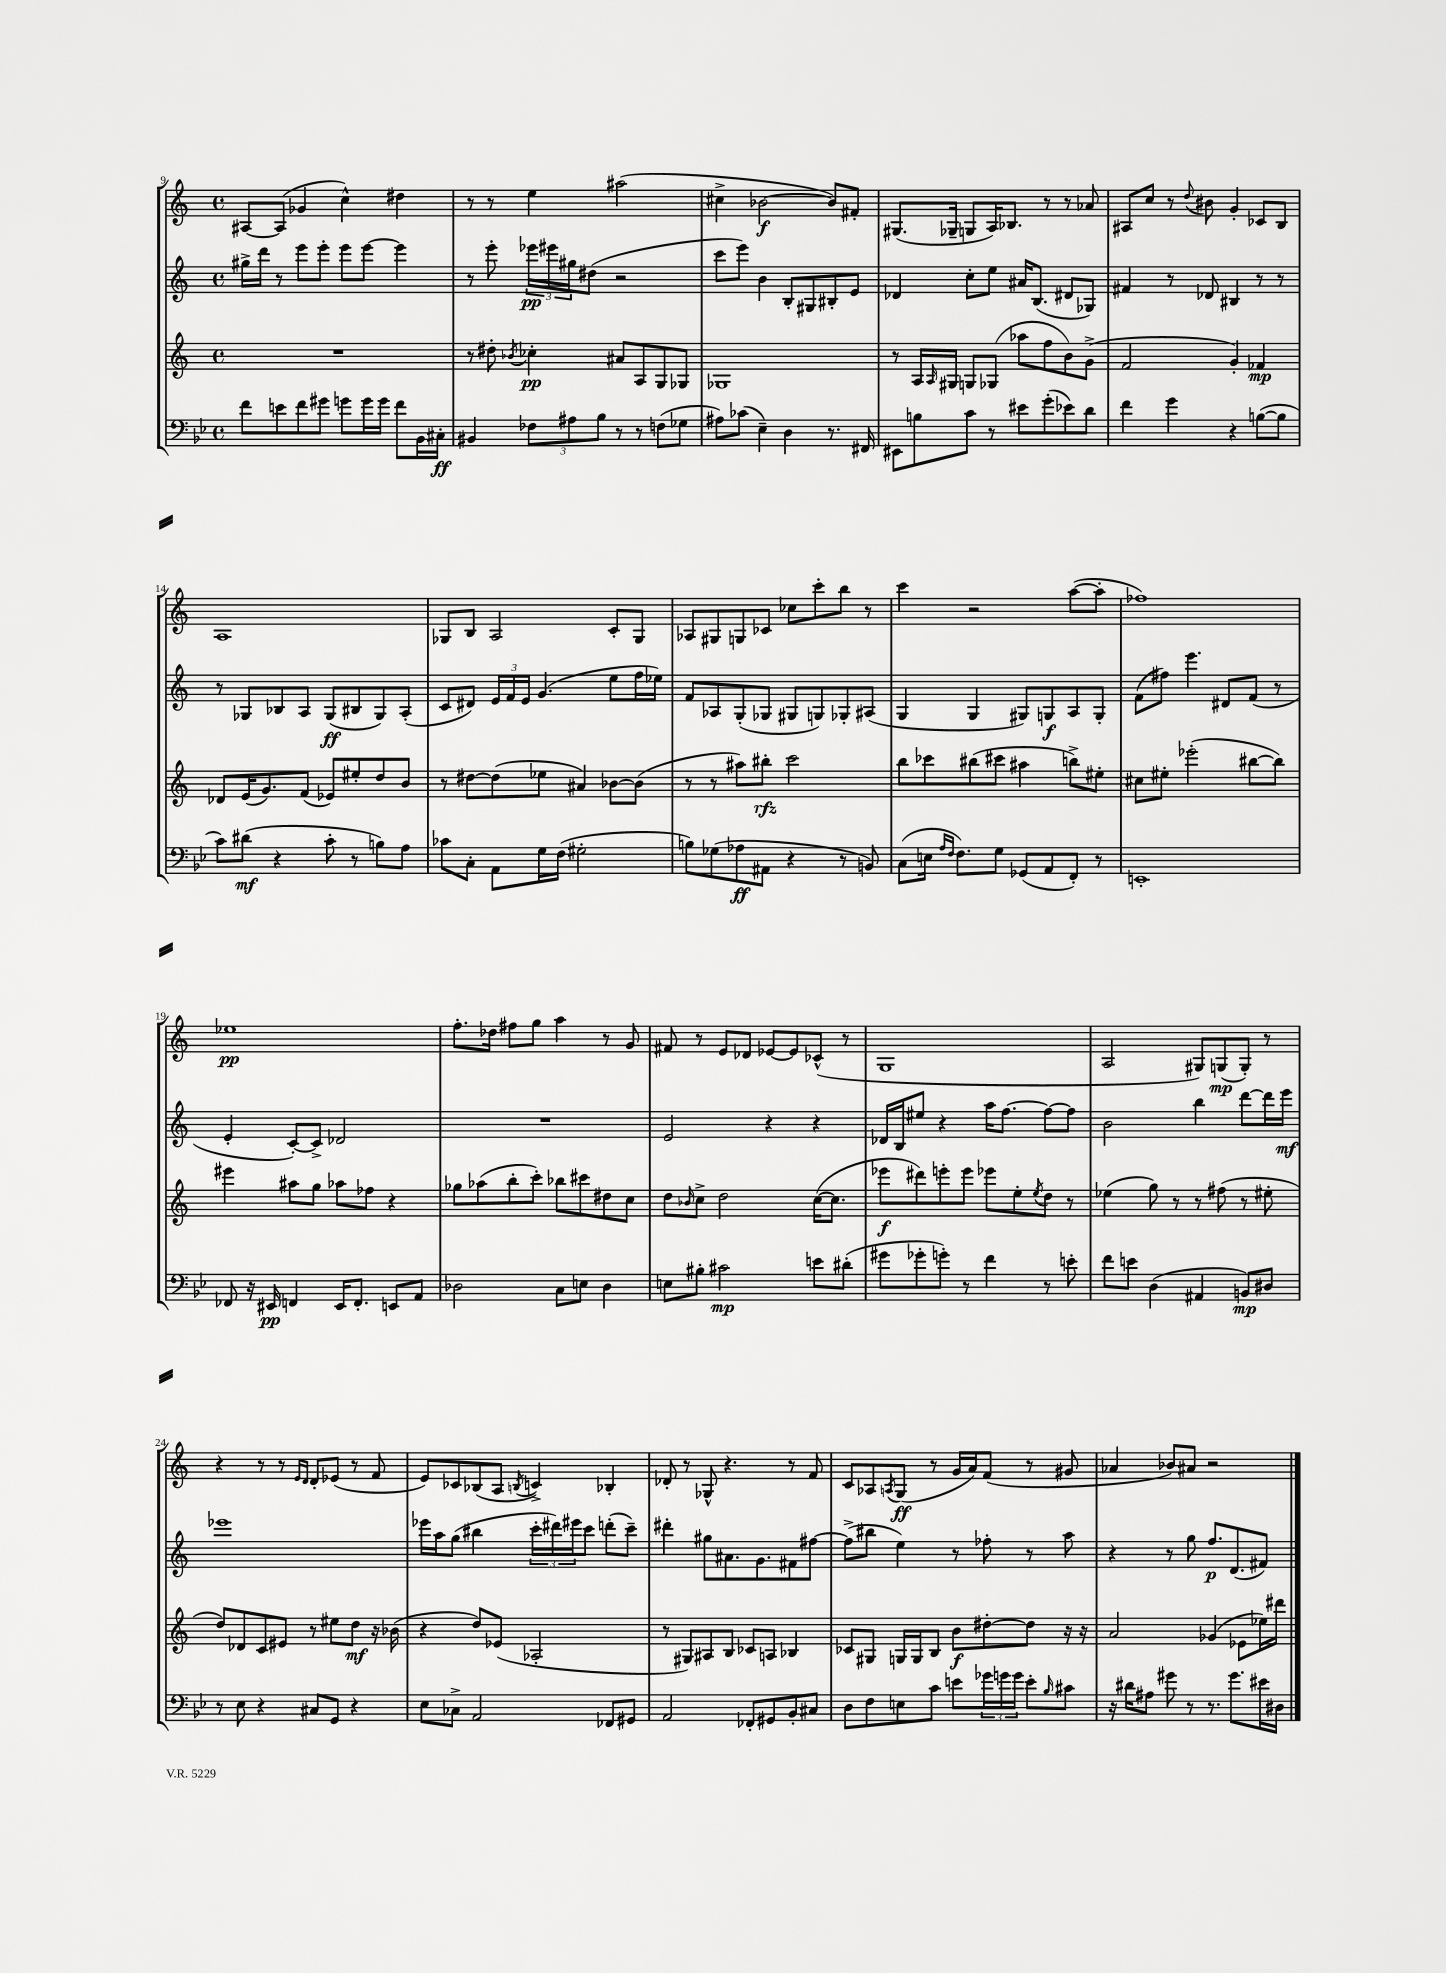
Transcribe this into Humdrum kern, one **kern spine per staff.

**kern	**kern	**kern	**kern
*staff4	*staff3	*staff2	*staff1
*clefF4	*clefG2	*clefG2	*clefG2
*k[b-e-]	*k[]	*k[]	*k[]
*M4/4	*M4/4	*M4/4	*M4/4
*met(c)	*met(c)	*met(c)	*met(c)
8f	1r	16gg#^	[8A#
.	.	16ddd	.
8e	.	8r	(8A#]
8f	.	8eee	4g-
8g#	.	8eee'	.
8g	.	8eee	4cc^^)
16g	.	[8eee	.
16g	.	.	.
8f	.	4eee]	4dd#
16BB-	.	.	.
16C#'	.	.	.
=	=	=	=
4BB#	8r	8r	8r
.	8dd#'	8eee'	8r
.	8qb-	.	.
12F-	4cc-'	24eee-	4ee
.	.	24eee#	.
12A#	.	24gg#	.
.	.	(8dd#	.
12B-	.	.	.
8r	8a#	2r	(2aa#
8r	8A	.	.
(8F	8G	.	.
8G-	8G-	.	.
=	=	=	=
8A#)	1G-	8ccc	4cc#^
(8c-	.	8eee)	.
4E-~)	.	4b	[2b-
4D	.	8B'	.
.	.	8G#	.
8.r	.	8B#'	8b-])
.	.	8e	8f#'
16FF#	.	.	.
=	=	=	=
8EE#	8r	4d-	(8.G#
8B	16A	.	.
.	16qqA	.	.
.	16G#	.	16G-~
8c	8G	8cc'	8G
8r	(8G-	8ee	16A)
.	.	.	8.B-
8e#	8aa-	16a#	.
.	.	(8.B	.
(8g'	8ff	.	8r
8e-)	8b)	8d#	8r
8d	(8g^	8G-)	8a-
=	=	=	=
4f	2f	4f#	8A#
.	.	.	8cc
4g	.	8r	8r
.	.	.	8qqdd
.	.	8d-	8b#
4r	4g')	4B#	4g'
([8B	4f-	8r	8c-
8B]	.	8r	8B
=	=	=	=
8c)	8d-	8r	1A
(8d#	(16e	8G-	.
.	8.g)	.	.
4r	.	8B-	.
.	(8f	8A	.
8c'	8e-)	(8G-	.
8r	8ee#'	8B#	.
8B)	8dd	8G-)	.
8A	8b	(8A'	.
=	=	=	=
8c-	8r	8c	8G-
8C'	[8dd#	8d#)	8B
8AA	(8dd#]	24e	2A
.	.	24f	.
.	.	24e	.
16G	8ee-	(4.g	.
(16F	.	.	.
2G#'	4a#)	.	.
.	[8b-	8ee	8c'
.	(8b-]	16ff	8G-
.	.	16ee-)	.
=	=	=	=
8B)	8r	8f	8A-
(8G-	8r	8A-	8G#
8A-	8aa#)	(8G'	8G
8AA#	8bb#'	8G-	8c-
4r	2ccc	8G#	8cc-
.	.	8G)	8ccc'
8r	.	8G-'	8bb
8BB)	.	(8A#	8r
=	=	=	=
(8C	8bb	4G	4ccc
16E	8ccc-	.	.
16qqA	.	.	.
16qqF	.	.	.
8.F)	.	.	.
.	(8bb#	4G	2r
8G	8ccc#	.	.
(8GG-	4aa#	8G#)	.
8AA	.	8G	.
8FF')	8bb^)	8A	([8aa
8r	8ee#'	8G'	8aa']
=	=	=	=
1EE'	8cc#	(8f	1ff-)
.	8ee#'	8ff#)	.
.	(2eee-'	4.eee	.
.	.	8d#	.
.	[8bb#	(8f	.
.	8bb#])	8r	.
=	=	=	=
8FF-	4eee#	4e'	1ee-
16r	.	.	.
16EE#	.	.	.
4FF	8aa#	[8c')	.
.	8gg	8c^]	.
16EE#	8aa-	2d-	.
8.FF'	.	.	.
.	8ff-	.	.
8EE	4r	.	.
8AA	.	.	.
=	=	=	=
2D-	8gg-	1r	8.ff'
.	(8aa-	.	.
.	.	.	16dd-
.	8bb'	.	8ff#
.	8ccc')	.	8gg
8C	8bb-	.	4aa
8E	8ccc#	.	.
4D-	8dd#	.	8r
.	8cc	.	8g
=	=	=	=
8E	8dd	2e	8f#
.	16qqb-	.	.
8B#'	8cc^	.	8r
2c#	2dd	.	8e
.	.	.	8d-
.	.	4r	[8e-
.	.	.	8e-]
8e	([16cc	4r	(8c-^^
.	8.cc]	.	.
(8d#'	.	.	8r
=	=	=	=
8g#	8eee-	16d-	1G
.	.	16B	.
8g-'	8ddd#)	8ee#	.
8g')	8eee'	4r	.
8r	8eee	.	.
4f	8eee-	16aa	.
.	.	[8.ff	.
.	8ee'	.	.
.	8qee	.	.
8r	8dd	8ff_	.
8e'	8r	8ff]	.
=	=	=	=
8f	(4ee-	2b	2A
8e	.	.	.
(4D	8gg)	.	.
.	8r	.	.
4AA#	8r	4bb	8G#)
.	(8ff#	.	(8G
8BB)	8r	[8ddd	8G')
8D#	8ee#'	16ddd]	8r
.	.	16eee	.
=	=	=	=
8r	8dd)	1eee-	4r
8E-	8d-	.	.
4r	8c	.	8r
.	8e#	.	8r
.	.	.	16qqe
.	.	.	16qqd
8C#	8r	.	8d'
8GG	8ee#	.	(8e-
4r	8dd	.	8r
.	16r	.	8f
.	(16b-	.	.
=	=	=	=
8E-	4r	16eee-	8e)
.	.	16aa	.
8C-^	.	(8gg	8c-
2AA	8dd)	4bb#	(8B-
.	(8e-	.	8A
.	.	.	8qB
.	2A-'	24ccc'	4c^)
.	.	24ddd#)	.
.	.	24eee#	.
.	.	8ccc	.
8FF-	.	(8ddd'	4B-'
8GG#	.	8ccc~)	.
=	=	=	=
2AA	8r	4ddd#'	8d-'
.	8G#)	.	8r
.	8A#	8gg#	8G-^^
.	8B	8.a#	4.r
8FF-'	8c-	.	.
.	.	8.g	.
8GG#	8A	.	.
8BB-'	4B-	8f#	8r
8C#	.	[8ff#	8f
=	=	=	=
8D	8c-	(8ff#^]	8c
8F	8G#	8bb#	8A-
.	.	.	8qA
8E	16G	4ee)	(8G
.	16G	.	.
8c	8B	.	8r
8e	8b	8r	16g
.	.	.	16a)
24g-	[8dd#'	8ff-'	(8f
24g	.	.	.
24g	.	.	.
8e'	8dd#]	8r	8r
16qqB-	.	.	.
8c#	16r	8aa	8g#
.	16r	.	.
=	=	=	=
16r	2a	4r	4a-
16d#	.	.	.
8A#	.	.	.
8g#	.	8r	8b-)
8r	.	8gg	8a#
8.r	(4g-	8.ff	2r
8.g#	.	(8.d	.
.	8e-	.	.
16e#	16ee-)	8f#)	.
16D#	16ddd#	.	.
==	==	==	==
*-	*-	*-	*-
